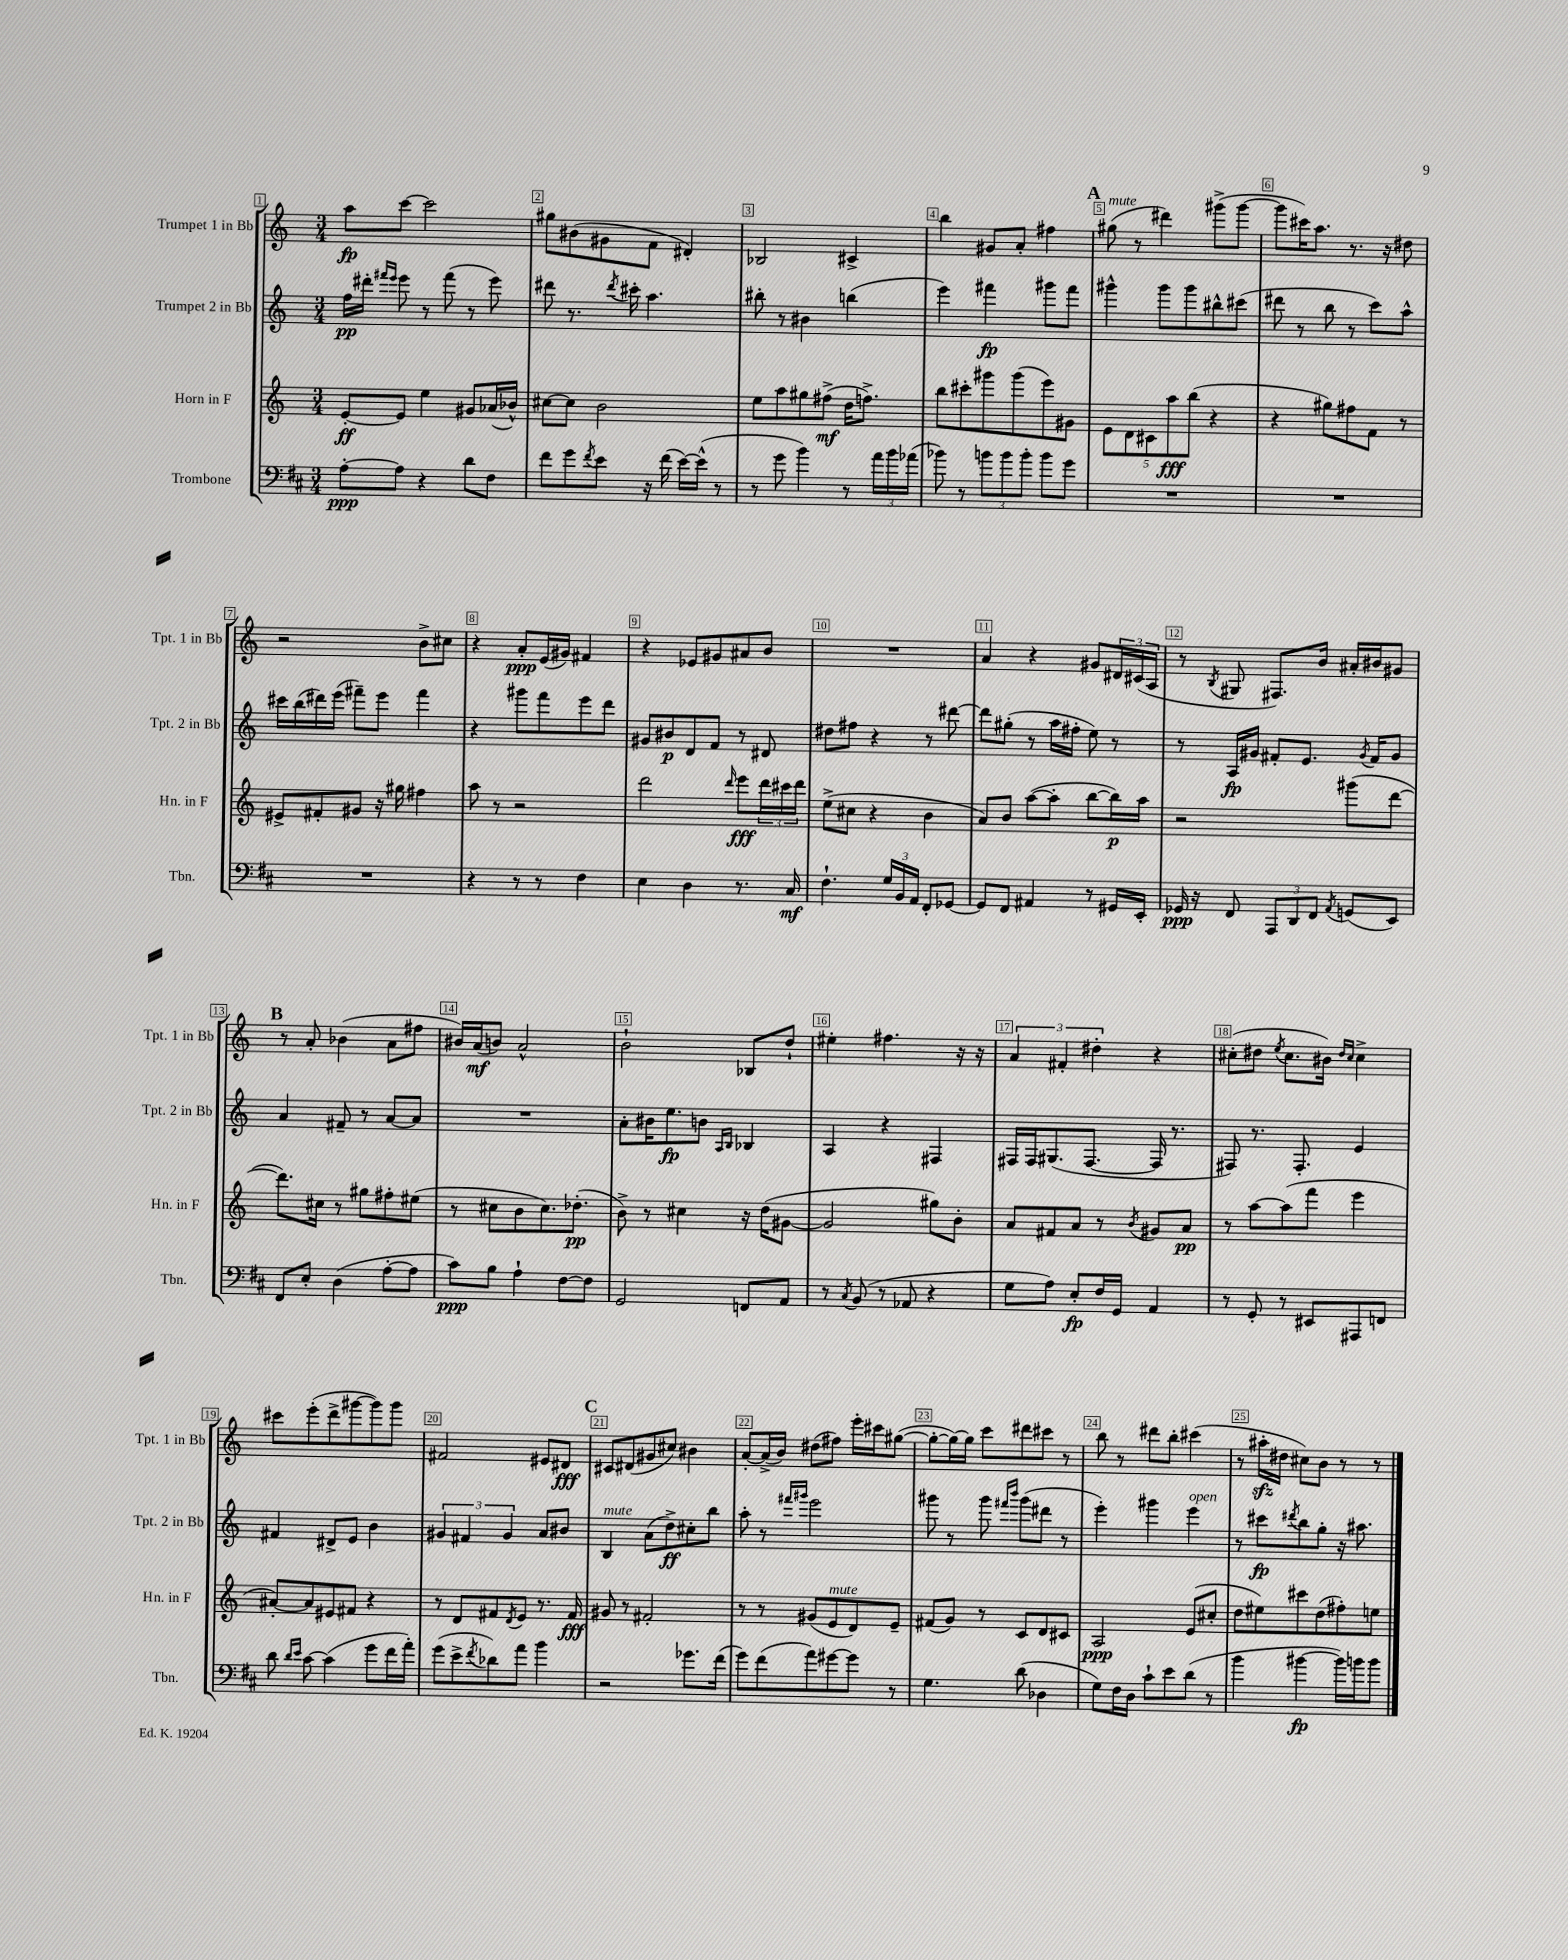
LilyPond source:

<<
\new StaffGroup <<
\new Staff = "s0" \with { instrumentName = "Trumpet 1 in Bb" shortInstrumentName = "Tpt. 1 in Bb" } {
    \clef treble \key c \major \numericTimeSignature \time 3/4
    a''8\fp c'''8~ c'''2 |
    gis''8 bis'8( gis'8 f'8 dis'4-.) |
    bes2 cis'4-> |
    b''4 gis'8 a'8-. fis''4 |
    \mark \markup { \bold "A" } gis''8^\markup { \italic "mute" }( r8 dis'''4) gis'''8->( gis'''8~ |
    gis'''8 cis'''16) a''8. r8. r16 dis''8 |
    r2 b'8-> cis''8 |
    r4 a'8-.\ppp e'16( gis'16) fis'4 |
    r4 ees'8 gis'8 ais'8 b'8 |
    R2. |
    a'4 r4 gis'8 \tuplet 3/2 { dis'16 cis'16( a16 } |
    r8 \acciaccatura { b8 } gis8 fis8.) b'16 ais'16-. bis'16 gis'8 |
    \mark \markup { \bold "B" } r8 a'8-. bes'4( a'8 fis''8 |
    bis'16) a'16\mf( b'8) a'2-^ |
    b'2-! bes8 d''8-! |
    eis''4-. fis''4. r16 r16 |
    \tuplet 3/2 { a'4 fis'4-. dis''4-. } r4 |
    cis''8-.( dis''8 \acciaccatura { e''8 } cis''8. bis'16) \grace { dis''16 cis''16 } cis''4-> |
    cis'''8 e'''8-.( d'''8-> gis'''8~ gis'''8) gis'''8 |
    fis'2 eis'8 dis'8\fff |
    \mark \markup { \bold "C" } cis'8 dis'8( gis'8 cis''8) bis'4 |
    a'8~-. a'16->( b'16) dis''8( fis''8) e'''16-. cis'''16 gis''8~( |
    gis''8~-. gis''16~) gis''16 c'''8 dis'''8 cis'''8 r8 |
    b''8 r8 dis'''8 b''8-. cis'''4( |
    r8 ais''16-.\sfz dis''16 cis''8) b'8 r8 r8 \bar "|." |
}
\new Staff = "s1" \with { instrumentName = "Trumpet 2 in Bb" shortInstrumentName = "Tpt. 2 in Bb" } {
    \clef treble \key c \major \numericTimeSignature \time 3/4
    f''16\pp dis'''16-. \grace { fis'''16 e'''16 } e'''8 r8 fis'''8( r8 e'''8) |
    dis'''8 r8. \acciaccatura { dis'''8 } cis'''16-. a''4. |
    bis''8-. r8 bis'4 b''4( |
    e'''4) fis'''4\fp gis'''8 fis'''8 |
    \mark \markup { \bold "A" } gis'''4-^ gis'''8 gis'''8 bis''8-^ cis'''8( |
    dis'''8 r8 b''8 r8 c'''8) a''8-^ |
    cis'''16 b''16( dis'''16) e'''16( fis'''8--) e'''8 fis'''4 |
    r4 gis'''8 f'''8 e'''8 d'''8 |
    gis'8 bis'8\p d'8 f'8 r8 dis'8 |
    dis''8 fis''8 r4 r8 dis'''8~ |
    dis'''8 gis''8-.( r8 a''16 fis''16-. e''8) r8 |
    r8 a16\fp gis'16 fis'8-. e'8. \acciaccatura { gis'8 } fis'16 gis'8 |
    \mark \markup { \bold "B" } a'4 fis'8-- r8 a'8~ a'8 |
    R2. |
    a'8-. bis'16 e''8.\fp b'8 \grace { a16 b16 } bes4 |
    a4 r4 fis4 |
    fis16 fis16 gis8.( fis8.~ fis16 r8. |
    fis8) r8. fis8.-. e'4 |
    fis'4 dis'8-> e'8 b'4 |
    \tuplet 3/2 { gis'4 fis'4 gis'4 } a'8 bis'8 |
    \mark \markup { \bold "C" } b4^\markup { \italic "mute" } a'8( d''8->\ff) cis''8-. b''8 |
    a''8-. r8 \grace { fis'''16 gis'''16 } e'''2 |
    gis'''8 r8 gis'''8 \grace { fis'''16 b'''16 } gis'''8( dis'''8 r8 |
    e'''4-.) gis'''4 e'''4^\markup { \italic "open" } |
    r8 cis'''8\fp \acciaccatura { dis'''8 } b''8 g''8-. r16 ais''8. \bar "|." |
}
\new Staff = "s2" \with { instrumentName = "Horn in F" shortInstrumentName = "Hn. in F" } {
    \clef treble \key c \major \numericTimeSignature \time 3/4
    e'8~-.\ff e'8 e''4 gis'8 aes'16( bes'16-^) |
    cis''8~ cis''8 b'2 |
    e''8 a''8 gis''8 fis''8->\mf( d''16 f''8.->) |
    b''8 cis'''8-. gis'''8 gis'''8( e'''8) gis'8 |
    \mark \markup { \bold "A" } \tuplet 5/4 { e'8 d'8 cis'8 a''8\fff b''8( } r4 |
    r4 gis''8) fis''8 f'8 r8 |
    eis'8-> fis'8-. gis'8 r16 gis''16 fis''4 |
    a''8 r8 r2 |
    d'''2 \grace { d'''16 } e'''8\fff \tuplet 3/2 { d'''16 cis'''16 d'''16 } |
    e''8->( cis''8 r4 b'4 |
    a'8) b'8 a''8~( a''8-. b''8~ b''16\p) a''16 |
    r2 gis'''8( d'''8~ |
    \mark \markup { \bold "B" } d'''8.) cis''16 r8 gis''8 fis''8-. eis''8( |
    r8 cis''8 b'8 cis''8.) des''8.-.\pp( |
    b'8->) r8 cis''4 r16 d''16( gis'8~ |
    gis'2 gis''8) b'8-. |
    a'8 fis'8 a'8 r8 \acciaccatura { b'8 } gis'8 a'8\pp |
    r8 a''8~ a''8( f'''8 e'''4 |
    ais'8~-.) ais'8 eis'8 fis'8 r4 |
    r8 d'8 fis'8 \acciaccatura { d'8 } e'8 r8. fis'16\fff |
    \mark \markup { \bold "C" } gis'8 r8 fis'2-. |
    r8 r8 gis'8( e'8^\markup { \italic "mute" } d'8) e'8-- |
    fis'8( g'8) r8 c'8 d'8 cis'8 |
    a2\ppp e'8( cis''8-. |
    d''8 eis''8) cis'''8 d''8( fis''8-.) e''8 \bar "|." |
}
\new Staff = "s3" \with { instrumentName = "Trombone" shortInstrumentName = "Tbn." } {
    \clef bass \key d \major \numericTimeSignature \time 3/4
    a8~-.\ppp a8 r4 d'8 fis8 |
    fis'8 g'8 \acciaccatura { fis'8 } e'8 r16 fis'16( e'16~) e'16-^( r8 |
    r8 g'8 b'4) r8 \tuplet 3/2 { a'16 b'16 aes'16( } |
    bes'8) r8 \tuplet 3/2 { b'8 b'8 b'8-. } b'8 g'8 |
    \mark \markup { \bold "A" } R2. |
    R2. |
    R2. |
    r4 r8 r8 fis4 |
    e4 d4 r8. cis16\mf |
    fis4.-! \tuplet 3/2 { g16 b,16 a,16 } fis,8-. ges,8~ |
    ges,8 fis,8 ais,4 r8 gis,16 e,16-. |
    ges,16\ppp r16 fis,8 \tuplet 3/2 { a,,8 d,8 fis,8 } \acciaccatura { a,8 } g,8( e,8) |
    \mark \markup { \bold "B" } fis,8 e8-. d4( a8~-. a8 |
    cis'8\ppp) b8 a4-! fis8~ fis8 |
    g,2 f,8 a,8 |
    r8 \acciaccatura { cis8 } b,8( r8 aes,8 r4 |
    g8 a8) e8-.\fp fis16 g,16 a,4 |
    r8 g,8-. r8 eis,8 ais,,8 f,8 |
    d'8 \grace { d'16 e'16 } cis'8~ cis'4( g'8 fis'16 a'16-.) |
    g'8( e'8-> \acciaccatura { fis'8 } des'8) a'8 b'4 |
    \mark \markup { \bold "C" } r2 ges'8. fis'16( |
    g'8) fis'8( a'8) gis'8~ gis'8 r8 |
    g4. d'8( des4 |
    g8) fis16 d16 cis'8-! e'8 d'8( r8 |
    b'4 bis'4~\fp bis'16) b'16 b'8 \bar "|." |
}
>>
>>
\layout { \context { \Score \override BarNumber.break-visibility = ##(#f #t #t) barNumberVisibility = #all-bar-numbers-visible \override BarNumber.stencil = #(make-stencil-boxer 0.1 0.3 ly:text-interface::print) } }
